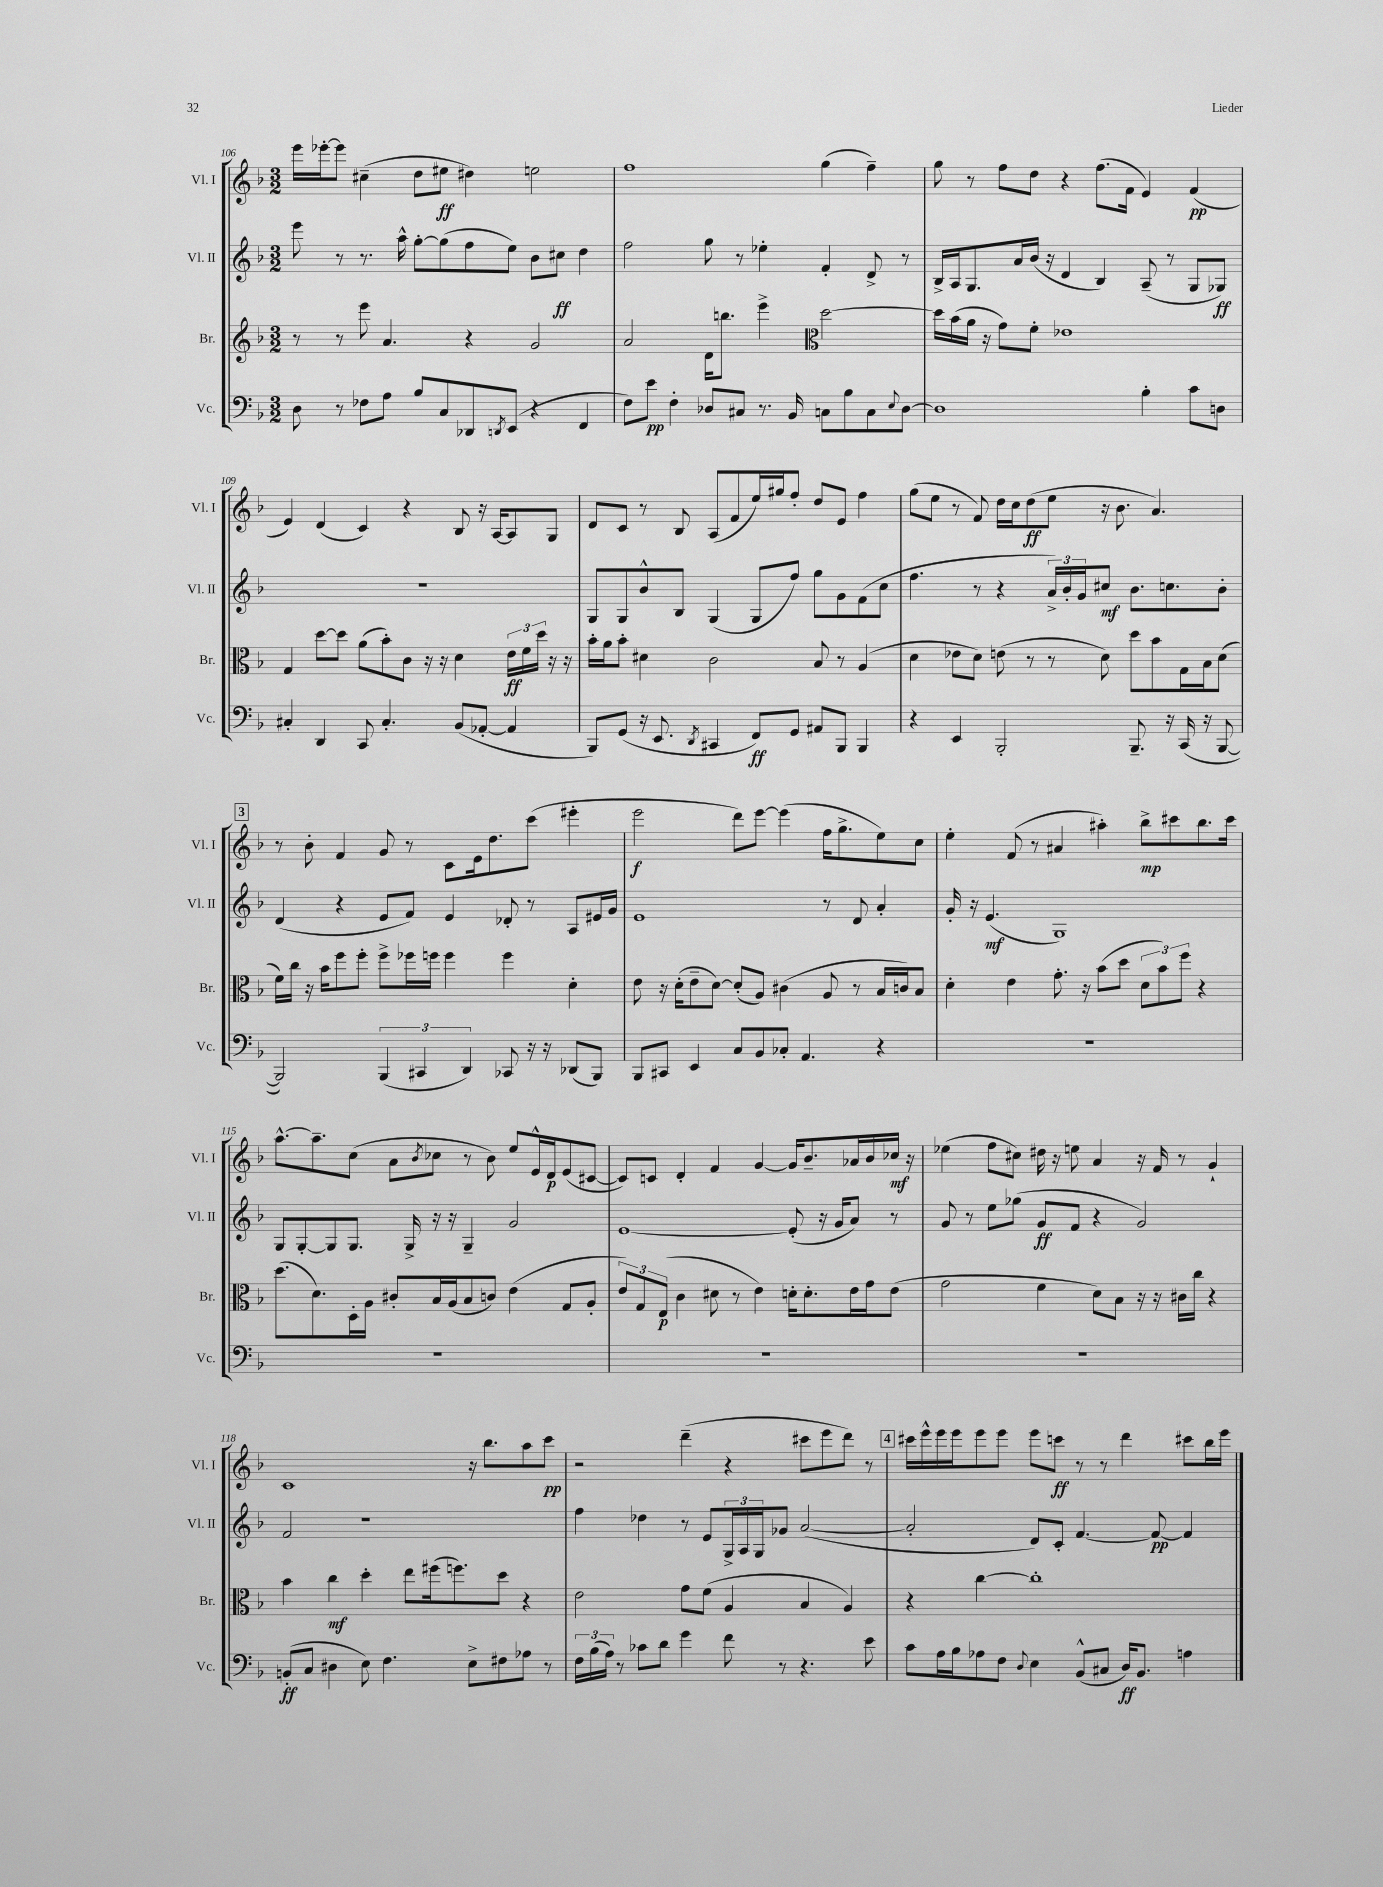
<<
\new StaffGroup <<
\new Staff = "s0" \with { instrumentName = "Vl. I" shortInstrumentName = "Vl. I" } {
    \clef treble \key f \major \numericTimeSignature \time 3/2
    e'''16 ees'''16~-. ees'''8 cis''4--( d''8 eis''8\ff dis''4) e''2 |
    f''1 g''4( f''4--) |
    g''8 r8 f''8 d''8 r4 f''8.( f'16 e'4) f'4\pp( |
    e'4) d'4( c'4) r4 bes8 r16 a16~ a8 g8 |
    d'8 c'8 r8 bes8 a8( f'8 e''16) gis''16 f''8-. d''8 e'8 f''4 |
    g''8( e''8 r8 f'8) d''16 c''16 d''8\ff( e''8 r16 bes'8. a'4.) |
    \mark \markup { \box "3" } r8 bes'8-. f'4 g'8 r8 c'8 e'16 d''8. c'''8( eis'''4-. |
    e'''2\f d'''8) e'''8~ e'''4( f''16 g''8.-> e''8) c''8 |
    e''4-. f'8( r8 ais'4 ais''4-.) bes''8->\mp cis'''8 bes''8. cis'''16 |
    a''8.~-^ a''8.-- c''8( a'8 \acciaccatura { bes'8 } ces''8 r8 bes'8) e''8 e'16-^ d'16\p e'8( cis'8~ |
    cis'8) c'8 d'4-. f'4 g'4~ g'16 bes'8.-- aes'16 bes'16 ces''16\mf r16 |
    ees''4( f''8 cis''8) dis''16 r16 e''8 a'4 r16 f'16 r8 g'4-! |
    c'1 r16 bes''8. a''8 c'''8\pp |
    r2 d'''4--( r4 cis'''8 e'''8 d'''8) r8 |
    \mark \markup { \box "4" } cis'''16 e'''16-^ e'''16 e'''16 e'''8 e'''8 e'''8 c'''8\ff r8 r8 d'''4 cis'''8 bes''16 e'''16 \bar "|." |
}
\new Staff = "s1" \with { instrumentName = "Vl. II" shortInstrumentName = "Vl. II" } {
    \clef treble \key f \major \numericTimeSignature \time 3/2
    e'''8 r8 r8. a''16-^ g''8~-. g''8( f''8 e''8) bes'8 cis''8\ff d''4 |
    f''2 g''8 r8 ees''4-. f'4-. d'8-> r8 |
    bes16-> a16 g8. a'16 bes'16( r16 d'4 bes4) a8--( r8 g8 ges8\ff) |
    R1. |
    g8 g8 bes'8-^ bes8 g4( g8 f''8) g''8 g'8 f'8( c''8 |
    f''4. r8 r4 \tuplet 3/2 { a'16->) bes'16-. g'16 } cis''8\mf bes'8. c''8. bes'8-. |
    \mark \markup { \box "3" } d'4( r4 e'8 f'8) e'4 des'8-. r8 a8 eis'16 g'16 |
    e'1 r8 d'8 a'4-. |
    g'16-. r16 e'4.\mf( g1) |
    g8 g8~-. g8 g8. g16-> r16 r16 g4-- g'2 |
    e'1~ e'8-.( r16 g'16 a'8) r8 |
    g'8 r8 e''8 ges''8( g'8\ff f'8 r4 g'2) |
    f'2 r1 |
    f''4 des''4 r8 e'8 \tuplet 3/2 { g16-> a16 g16 } ges'8 a'2~( |
    \mark \markup { \box "4" } a'2-. d'8) c'8-. f'4.~ f'8~\pp f'4 \bar "|." |
}
\new Staff = "s2" \with { instrumentName = "Br." shortInstrumentName = "Br." } {
    \clef treble \key f \major \numericTimeSignature \time 3/2
    r8 r8 e'''8 a'4. r4 g'2 |
    a'2 d'16 b''8. e'''4-> \clef alto d''2~ |
    d''16 bes'16( a'16 r16 g'8) f'8-. ees'1 |
    g4 d''8~ d''8 a'8( bes'8-.) c'8 r16 r16 d'4 \tuplet 3/2 { e'16\ff f'16 d''16 } r16 r16 |
    bes'16-. a'16 bes'8-. dis'4 c'2 bes8 r8 a4( |
    d'4 ees'8 d'8) e'8( r8 r8 d'8) d''8 bes'8 g16 bes16 d'8( |
    \mark \markup { \box "3" } f'16) c''16 r16 bes'16 f''8 f''8-. f''8-> fes''16 f''16 f''4 f''4 d'4-. |
    e'8 r16 d'16-.( e'8-- d'8~) d'8-.( a8) cis'4( a8 r8 bes16 c'16) bes8 |
    d'4-. e'4 g'8.-. r16 bes'8( d''8 \tuplet 3/2 { d'8 bes'8) f''8 } r4 |
    d''8.( d'8.) d16-. a16 cis'8-. bes16 a16( bes8 c'8) e'4( g8 a8-. |
    \tuplet 3/2 { e'8) g8 e8\p( } c'4 dis'8 r8 e'4) d'16-. d'8.-. e'16 g'16 e'8( |
    g'2 f'4 d'8) bes8 r16 r16 cis'16 c''16 r4 |
    bes'4 c''4\mf d''4-. e''8 fis''16( f''8.) d''8 r4 |
    e'2 g'8 f'8( a4 bes4 a4) |
    \mark \markup { \box "4" } r4 c''4~ c''1-. \bar "|." |
}
\new Staff = "s3" \with { instrumentName = "Vc." shortInstrumentName = "Vc." } {
    \clef bass \key f \major \numericTimeSignature \time 3/2
    d8 r8 fes8 a8 bes8 c8 des,8 \acciaccatura { d,8 } e,8( r4 f,4 |
    f8) e'8\pp f4-. des8 cis8 r8. bes,16 c8 bes8 c8 \appoggiatura { e8 } des8~ |
    des1 bes4-. c'8 d8 |
    cis4-. d,4 c,8 cis4.-. bes,8( aes,8~-. aes,4 |
    bes,,8) g,8( r16 e,8. \acciaccatura { d,8 } cis,4 f,8\ff) g,8 ais,8 bes,,8 bes,,4 |
    r4 e,4 bes,,2-. bes,,8.-- r16 c,16( r16 bes,,8~ |
    \mark \markup { \box "3" } bes,,2) \tuplet 3/2 { bes,,4( cis,4 d,4) } ces,8 r16 r16 des,8( bes,,8) |
    bes,,8 cis,8 e,4 c8 bes,8 ces8-. a,4. r4 |
    R1. |
    R1. |
    R1. |
    R1. |
    b,8-.\ff( c8 dis4 e8) f4. e8-> fis8 aes8 r8 |
    \tuplet 3/2 { f16 bes16( a16) } r8 ces'8 d'8 g'4 f'8 r8 r4. e'8 |
    \mark \markup { \box "4" } c'8 a16 bes16 aes8 f8 \appoggiatura { d8 } e4 bes,8-^( cis8 d16\ff) bes,8. a4 \bar "|." |
}
>>
>>
\layout { \context { \Score currentBarNumber = #106 } }
